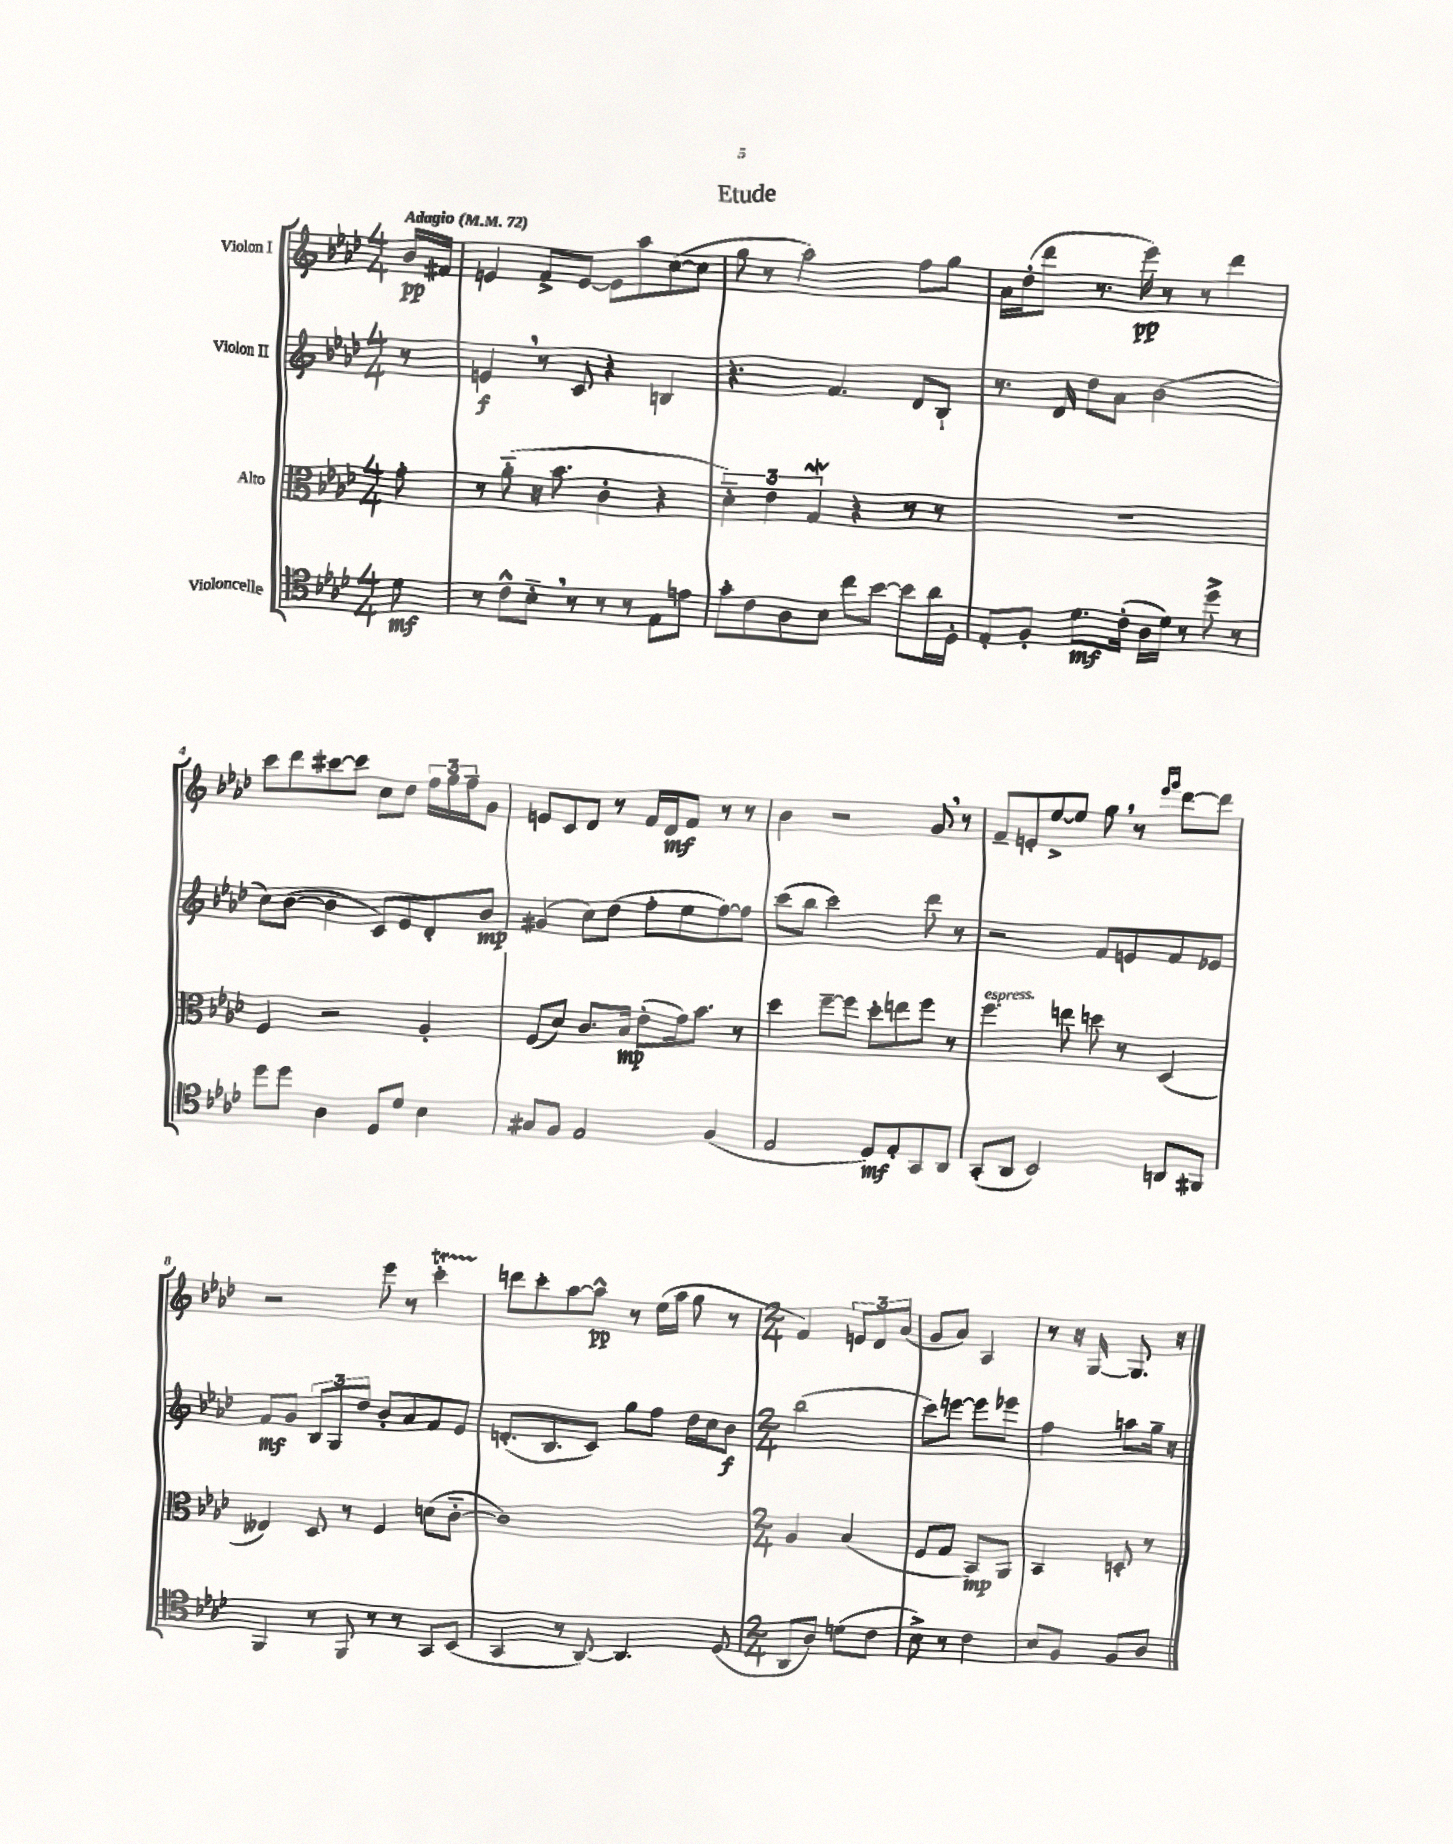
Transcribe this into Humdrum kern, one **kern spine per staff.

**kern	**kern	**kern	**kern
*staff4	*staff3	*staff2	*staff1
*clefC4	*clefC3	*clefG2	*clefG2
*k[b-e-a-d-]	*k[b-e-a-d-]	*k[b-e-a-d-]	*k[b-e-a-d-]
*M4/4	*M4/4	*M4/4	*M4/4
*MM72	*MM72	*MM72	*MM72
8d-\	8g'\	8r	16b-/LL
.	.	.	16f#/JJ
=	=	=	=
8r	8r	4e/	4e/
8c^^\L	(8a-'~\	.	.
8B-'~\J	16r	8r	8f^/L
.	8.b-\	.	.
8r	.	8c/	[8e/J
8r	4c'\	4r	8e\]L
8r	.	.	8aa-\
8E-\L	4r	4B/	([8cc\
8e\J	.	.	8cc\]J
=	=	=	=
8g'\L	6d-'~\)	4.r	8gg\
8c\	.	.	8r
.	6e-\	.	.
8A-\	.	.	2aa-\)
.	6G/	.	.
8B-\J	.	4.f/	.
8cc\L	4r	.	.
[8b-\J	.	.	.
8b-\]L	8r	8d-/L	8ff\L
16a-\L	8r	8B-`/J	8gg\J
16D-'\JJ	.	.	.
=	=	=	=
8E-'/L	1r	8.r	16a-\LL
.	.	.	(16dd-'\J
8F'/J	.	.	8ddd-\J
.	.	16d-/	.
8.d-\L	.	8dd-\L	8.r
.	.	8a-\J	.
(16c'\Jk	.	.	16eee-\)
16A-\LL	.	(2b-\	8r
16d-\JJ)	.	.	.
8r	.	.	8r
8dd-^\	.	.	4ddd-\
8r	.	.	.
=	=	=	=
8dd-\L	4F/	8cc\L)	8ccc\L
8dd-\J	.	([8b-\J	8ddd-\
4A-\	2r	4b-\]	[8ccc#\
.	.	.	8ccc#\]J
8D-/L	.	8c/L)	8cc\L
8d-/J	.	8e-/	8dd-\J
4B-\	4A-'/	8d-'/	24ff\LL
.	.	.	24gg\
.	.	.	24ff~\J
.	.	8b-/J	8g\J
=	=	=	=
8G#/L	(8F/L	(4g#/	8e/L
8F/J	8d-/J)	.	8c/
2E-/	8.c/L	8cc\L)	8d-/J
.	.	(8dd-\J	8r
.	16B-/Jk	.	.
.	(8e-'\L	8ff'\L	16f/LL
.	.	.	16d-/J
.	16g\k)	8ee-\	8f/J
.	8.b-\J	.	.
(4F/	.	[8ff\)	8r
.	8r	8ff\]J	8r
=	=	=	=
2E-/	4dd-\	(8ccc\L	4b-\
.	.	8bb-\J	.
.	[8ff~\L	2ccc\)	2r
.	8ff\]J	.	.
8D-/L)	8dd-'\L	.	.
8E-'/	8ee\	.	.
8GG/	8ff\J	8ddd-\	8g/
8AA-/J	8r	8r	8r
=	=	=	=
(8GG'/L	4.ff\	2r	8f~/L
8AA-/J	.	.	8e'/
2BB-/)	.	.	[8ee-^/
.	8ee\	.	8ee-/]J
.	8dd\	8f/L	8gg\
.	8r	8e/	8r
.	.	.	16qqeee-/LL
.	.	.	16qqggg/JJ
8AA/L	(4D-/	8f/	[8ddd-\L
8FF#/J	.	8e-/J	8ddd-\]J
=	=	=	=
4FF/	4E--/)	8f/L	2r
.	.	8g/J	.
8r	8D-/	12B-/L	.
.	.	12G/	.
8FF/	8r	.	.
.	.	12dd-/J	.
8r	4F/	8b-'/L	8eee-\
8r	.	8a-/	8r
8GG/L	(8d\L	8f/	4ccc'\
(8BB-/J	[8c'~\J	8e-/J	.
=	=	=	=
4GG/	1c])	(8.d'/L	8ddd\L
.	.	.	8ccc'\
.	.	8.B-/	.
8r	.	.	[8aa-\
[8AA-/)	.	8c/J)	8aa-^^\]J
4.AA-/]	.	8gg\L	8r
.	.	8ff\J	(16ee-\LL
.	.	.	16aa-\JJ
.	.	16dd-\LL	8gg\
.	.	16cc\J	.
(8D-/	.	8b-\J	8r
=	=	=	=
*M2/4	*M2/4	*M2/4	*M2/4
8AA-/L	4A-/	(2bb-\	4f/)
8A-/J)	.	.	.
(8d\L	(4B-/	.	12e/L
.	.	.	12d-/
8c\J	.	.	.
.	.	.	(12a-/J
=	=	=	=
8B-^\)	8F/L	8ccc\L)	8g/L
8r	8G/J	[8eee\J	8a-/J)
4c\	8BB-/L)	8eee\]L	4A-/
.	8AA-/J	8eee-\J	.
=	=	=	=
8B-/L	4BB-/	4ff\	8r
8F/J	.	.	16r
.	.	.	[16G/
8F/L	8D'/	8aa\L	8.G/]
8A-/J	8r	16gg~\Jk	.
.	.	16r	16r
==	==	==	==
*-	*-	*-	*-
